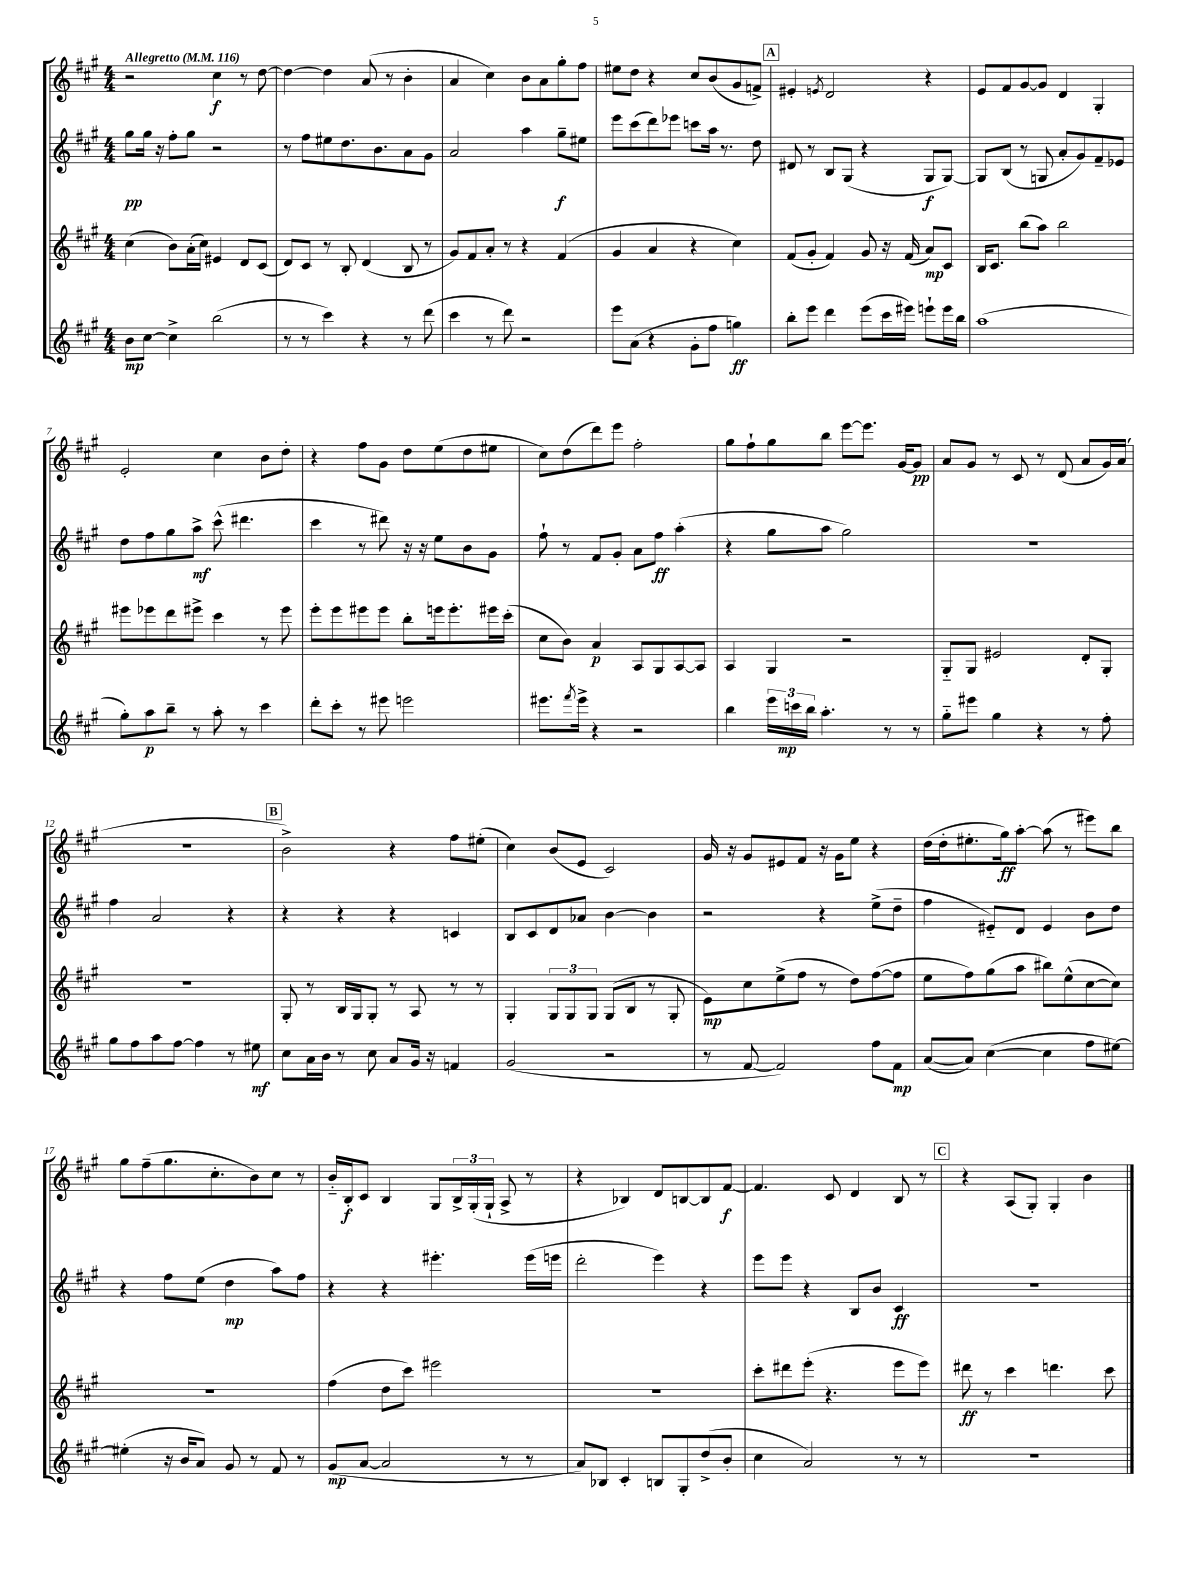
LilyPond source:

<<
\new StaffGroup <<
\new Staff = "s0" {
    \clef treble \key a \major \numericTimeSignature \time 4/4 \tempo "Allegretto" 4 = 116
    r2 cis''4\f r8 d''8~ |
    d''4~ d''4 a'8( r8 b'4-. |
    a'4 cis''4) b'8 a'8 gis''8-. fis''8 |
    eis''8 d''8 r4 cis''8 b'8( gis'8 f'8->) |
    \mark \markup { \box "A" } eis'4-. \acciaccatura { e'8 } d'2 r4 |
    e'8 fis'8 gis'8~ gis'8 d'4 gis4-. |
    e'2-. cis''4 b'8 d''8-. |
    r4 fis''8 gis'8 d''8 e''8( d''8 eis''8 |
    cis''8) d''8( d'''8) e'''8 fis''2-. |
    gis''8 fis''8-! gis''8 b''8 e'''8~ e'''8. gis'16~ gis'8\pp |
    a'8 gis'8 r8 cis'8 r8 d'8( a'8 gis'16) a'16( |
    R1 |
    \mark \markup { \box "B" } b'2->) r4 fis''8 eis''8-.( |
    cis''4) b'8( e'8 cis'2) |
    gis'16 r16 gis'8 eis'8 fis'8 r16 gis'16 e''8 r4 |
    d''16( d''16-. eis''8.-. gis''16\ff) a''8~-. a''8( r8 eis'''8) b''8 |
    gis''8 fis''8--( gis''8. cis''8.-. b'8) cis''8 r8 |
    b'16-_ b16-.\f cis'8 b4 gis8 \tuplet 3/2 { b16-> gis16-.( gis16-! } a8-> r8 |
    r4 bes4) d'8 b8~ b8 fis'8~\f |
    fis'4. cis'8 d'4 b8 r8 |
    \mark \markup { \box "C" } r4 a8( gis8-.) gis4-. b'4 \bar "|." |
}
\new Staff = "s1" {
    \clef treble \key a \major \numericTimeSignature \time 4/4
    gis''8\pp gis''16 r16 fis''8-. gis''8 r2 |
    r8 fis''8 eis''8 d''8. b'8. a'8 gis'8 |
    a'2 a''4 gis''8--\f eis''8 |
    e'''8 cis'''8( d'''8) ees'''8 c'''8 a''16 r8. d''8 |
    \mark \markup { \box "A" } dis'8 r8 b8 gis8( r4 gis8\f gis8~) |
    gis8 b8( r8 g8 a'8-. gis'8) fis'8-- ees'8 |
    d''8 fis''8 gis''8 a''8->\mf cis'''8-^( dis'''4. |
    cis'''4 r8 dis'''8) r16 r16 e''8 b'8 gis'8 |
    fis''8-! r8 fis'8 gis'8-. a'8 fis''8\ff a''4-.( |
    r4 gis''8 a''8 gis''2) |
    R1 |
    fis''4 a'2 r4 |
    \mark \markup { \box "B" } r4 r4 r4 c'4 |
    b8 cis'8 d'8 aes'8 b'4~ b'4 |
    r2 r4 e''8->( d''8-- |
    fis''4 eis'8-_) d'8 eis'4 b'8 d''8 |
    r4 fis''8 e''8( d''4\mp a''8) fis''8 |
    r4 r4 eis'''4.-. eis'''16( e'''16 |
    d'''2-. e'''4) r4 |
    e'''8 e'''8 r4 b8 b'8 cis'4\ff |
    \mark \markup { \box "C" } r1 \bar "|." |
}
\new Staff = "s2" {
    \clef treble \key a \major \numericTimeSignature \time 4/4
    cis''4( b'8) a'16-.( cis''16) eis'4 d'8 cis'8( |
    d'8) cis'8 r8 b8-. d'4( b8 r8 |
    gis'8) fis'8 a'8-. r8 r4 fis'4( |
    gis'4 a'4 r4 cis''4) |
    \mark \markup { \box "A" } fis'8( gis'8-. fis'4) gis'8 r16 fis'16( a'8\mp) cis'8 |
    b16 cis'8. b''8( a''8) b''2 |
    eis'''8 ees'''8 d'''8 eis'''8-> cis'''4 r8 eis'''8 |
    e'''8-. e'''8 eis'''8 eis'''8 b''8-. e'''16 e'''8.-. eis'''16 cis'''16-.( |
    cis''8 b'8) a'4\p a8 gis8 a8~ a8 |
    a4 gis4 r2 |
    gis8-_ gis8 eis'2 d'8-. gis8-. |
    R1 |
    \mark \markup { \box "B" } gis8-. r8 b16 gis16 gis8-. r8 a8 r8 r8 |
    gis4-. \tuplet 3/2 { gis8 gis8 gis8 } gis8( b8 r8 gis8-. |
    e'8\mp) cis''8 e''8->( fis''8 r8 d''8) fis''8~( fis''8 |
    e''8 fis''8) gis''8( a''8 bis''8) e''8-^( cis''8~ cis''8) |
    R1 |
    fis''4( d''8 cis'''8) eis'''2 |
    r1 |
    cis'''8-. dis'''8 e'''8-.( r4. e'''8 e'''8) |
    \mark \markup { \box "C" } dis'''8\ff r8 cis'''4 d'''4. cis'''8 \bar "|." |
}
\new Staff = "s3" {
    \clef treble \key a \major \numericTimeSignature \time 4/4
    b'8\mp cis''8~ cis''4-> b''2( |
    r8 r8 cis'''4) r4 r8 d'''8( |
    cis'''4 r8 d'''8) r2 |
    e'''8 a'8( r4 gis'8-. fis''8 g''4\ff) |
    \mark \markup { \box "A" } b''8-. e'''8 d'''4 e'''8( cis'''16 eis'''16) e'''8-! e'''16 b''16 |
    a''1( |
    gis''8-.) a''8\p b''8-- r8 a''8-. r8 cis'''4 |
    d'''8-. cis'''8-. r8 eis'''8 e'''2 |
    eis'''8. \acciaccatura { fis'''8 } eis'''16-> r4 r2 |
    b''4 \tuplet 3/2 { e'''16 c'''16\mp b''16 } a''4.-. r8 r8 |
    gis''8-_ eis'''8 gis''4 r4 r8 fis''8-. |
    gis''8 fis''8 a''8 fis''8~ fis''4 r8 eis''8\mf |
    \mark \markup { \box "B" } cis''8 a'16 b'16 r8 cis''8 a'8 gis'16 r16 f'4 |
    gis'2( r2 |
    r8 fis'8~ fis'2) fis''8 fis'8\mp |
    a'8~( a'8) cis''4~( cis''4 fis''8 eis''8~) |
    eis''4-.( r16 b'16 a'8) gis'8 r8 fis'8 r8 |
    gis'8\mp( a'8~ a'2 r8 r8 |
    a'8) bes8 cis'4-. b8 gis8-. d''8->( b'8-. |
    cis''4 a'2) r8 r8 |
    \mark \markup { \box "C" } R1 \bar "|." |
}
>>
>>
